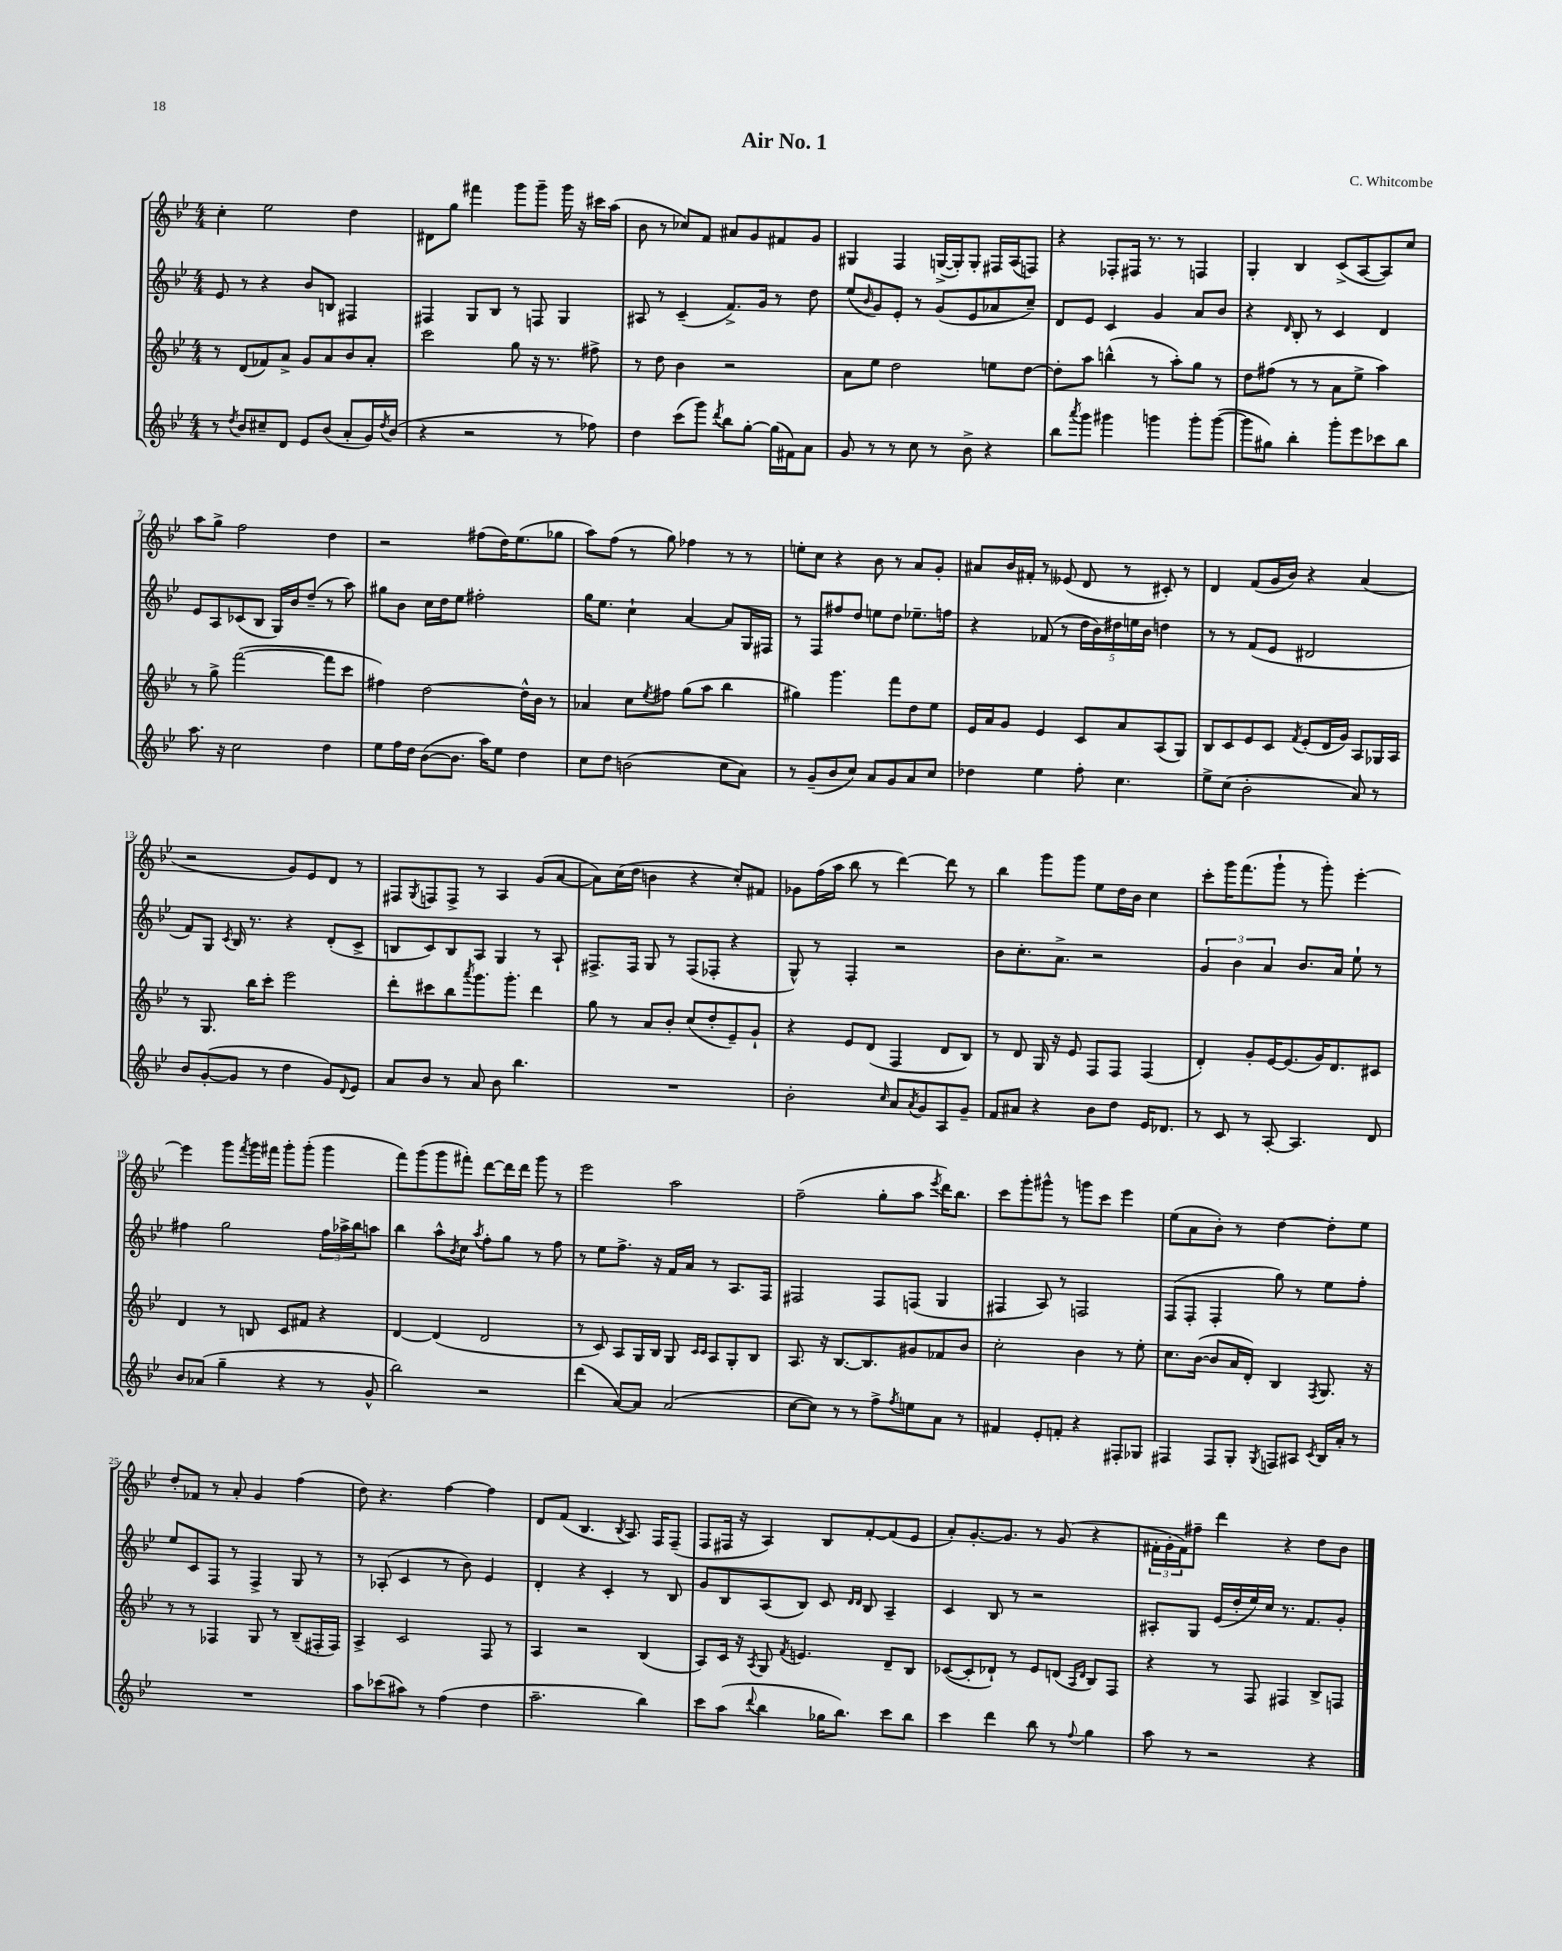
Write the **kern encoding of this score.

**kern	**kern	**kern	**kern
*staff4	*staff3	*staff2	*staff1
*clefG2	*clefG2	*clefG2	*clefG2
*k[b-e-]	*k[b-e-]	*k[b-e-]	*k[b-e-]
*M4/4	*M4/4	*M4/4	*M4/4
8r	8r	8e-/	4cc'\
8qdd/	.	.	.
8b-/L	(8d/L	8r	.
8cc#~/	8f-/)	4r	2ee-\
8d/J	8a^/J	.	.
8e-/L	8g/L	8b-/L	.
(8b-/J	8a/	8B/J	.
8a'/L	8b-/	4F#/	4dd\
16g/L)	8a'/J	.	.
8qdd/	.	.	.
(16b-/JJ	.	.	.
=	=	=	=
4r	2ccc\	4F#/	8d#\L
.	.	.	8gg\J
2r	.	8G/L	4fff#\
.	.	8B-/J	.
.	8gg\	8r	8ggg\L
.	16r	8F/	8ggg~\J
.	8.r	.	.
8r	.	4G/	16ggg\
.	.	.	16r
8ff-\)	8ff#^\	.	16ccc#\LL
.	.	.	(16aa\JJ
=	=	=	=
4dd\	8r	8A#/	8b-\
.	8dd\	8r	8r
(8ccc\L	4b-\	(4c~/	8cc-/L)
8ggg\J)	.	.	8f/J
8qddd/	.	.	.
8bb-\L	2r	8.f^/L)	8a#/L
[8gg'\J	.	.	8g/
.	.	16g/Jk	.
(16gg\]LL	.	8r	8f#/
16f#\J)	.	.	.
8a\J	.	8dd\	8g/J
=	=	=	=
8g/	8a\L	(8ee-/L	4G#/
.	.	16qqb-/	.
8r	8ee-\J	8g/)	.
8r	2dd\	8e-'/J	4F/
8cc\	.	8r	.
8r	.	(8g/L	([16G^/LL
.	.	.	16G'/]J)
8b-^\	.	8e-/	8G'/J
4r	8ee\L	8a-/	16F#/LL
.	.	.	(16A/J
.	[8dd\J	8cc~/J)	8F/J)
=	=	=	=
8bb-\L	8dd'\]L	8d/L	4r
8qaaa/	.	.	.
8ggg\J	8aa\J	8e-/J	.
4ggg#\	(4bb^^\	4c/	8F-'/L
.	.	.	16F#/Jk
.	.	.	8.r
4ggg\	8r	4g/	.
.	8aa'\L)	.	8r
8ggg'\L	8gg\J	8a/L	4F/
([8ggg\J	8r	8b-/J	.
=	=	=	=
8ggg\]L	8dd\L	4r	4G'/
8gg#\J)	(8ff#\J	.	.
.	.	16qqd/	.
4bb-'\	8r	8B-'/	4B-/
.	8r	8r	.
8ggg'\L	8a\L	4c/	(8c^/L
8eee-\	8ee-^\J	.	[8A/
8ccc-\	4aa\)	4d/	8A/])
8bb-\J	.	.	8cc/J
=	=	=	=
8.aa\	8r	8e-/L	8aa\L
.	8gg^\	8A/	8gg^\J
16r	.	.	.
2cc\	([2fff\	(8c-/	2ff\
.	.	8B-/J	.
.	.	16G/LL)	.
.	.	16b-/J	.
.	.	(8dd~/J	.
4dd\	8fff\]L	8r	4dd\
.	8ccc\J	8aa\)	.
=	=	=	=
8ee-\L	4ff#\)	8gg#\L	2r
16ff\L	.	8b-\J	.
16dd\JJ	.	.	.
([8b-\L	[2dd\	16cc\LL	.
.	.	16dd\J	.
8.b-\]J	.	8ee-\J	.
.	.	2ff#'\	(8ff#\L
16aa\LK)	.	.	.
8ee-\J	.	.	16dd\K)
.	.	.	(8.ee-\
4dd\	16dd^^\]LL	.	.
.	16b-\JJ	.	.
.	8r	.	8gg-\J
=	=	=	=
8cc\L	4a-/	16gg\LK	8aa\L)
.	.	8.ee-\J	.
8dd\J	.	.	(8ff\J
(2b\	8cc\L	4cc`\	8r
.	8qee-/	.	.
.	8ff#\J	.	8gg\)
.	(8gg\L	[4a/	4ff-\
.	8aa\J	.	.
8cc\L	4bb-\	8a/]L	8r
8a\J)	.	16G/L	8r
.	.	16F#/JJ	.
=	=	=	=
8r	4gg#\)	8r	8ee'\L
(8g~/L	.	8F/L	8cc\J
8b-/	4.ggg\	8ff#/	4r
8cc/J)	.	8dd/J	.
8a/L	.	8ee\L	8b-\
8g/	8fff\L	8dd\J	8r
8a/	8dd\	8.ee-~\L	8a/L
8cc/J	8ee-\J	.	8g'/J
.	.	16ff\Jk	.
=	=	=	=
4dd-\	16e-/LL	4r	8a#/L
.	16a/J	.	.
.	8g/J	.	16b-/L
.	.	.	16f#'/JJ
4ee-\	4e-/	(8f-/	8r
.	.	8r	(8e--/
8ff'\	8c/L	20dd\LL	8d/
.	.	20b-\)	.
.	.	20dd#\	.
4.cc\	8a/	.	8r
.	.	20ee\	.
.	.	20b-\JJ	.
.	(8A/	4dd\	8c#'/)
.	8G/J)	.	8r
=	=	=	=
8ee-^\L	8B-/L	8r	4d/
(8cc\J	8c/	8r	.
2b-'\	8e-/	(8f/L	(8f/L
.	8c/J	8e-/J	16g/L
.	.	.	16b-/JJ)
.	8qf/	.	.
.	(8e-'/L	2d#/	4r
.	16d/L	.	.
.	16g/JJ)	.	.
8a/)	8A/L	.	(4a/
8r	16G-/L	.	.
.	16A/JJ	.	.
=	=	=	=
8b-/L	8r	8f/L)	2r
([8g'/	8.G/	8G/J	.
.	.	8qc/	.
8g/]J	.	16B-/	.
.	16bb-\LK	8.r	.
8r	8ccc'\J	.	.
4dd\	2eee-\	4r	8g/L)
.	.	.	8e-/
8g/L)	.	(8d'/L	8d/J
8qqd/	.	.	.
8e-/J	.	8c^/J	8r
=	=	=	=
8a/L	8ddd'\L	8B/L	8F#/L
.	.	.	8qG/
8b-/J	8ccc#\	8c/)	8F/
8r	8bb-\	8B/	8F^/J
.	8qaaa/	.	.
8a/	8.ggg\	8A/J	8r
8b-\	.	4G/	4A/
.	8.ggg'\J	.	.
4.bb-\	.	.	.
.	4ddd\	8r	(8g/L
.	.	8A`/	[8a/J
=	=	=	=
1r	8gg\	8.F#^/L	8a\]L)
.	8r	.	(16cc\L
.	.	16F#/Jk	16dd\JJ
.	8a/L	8G/	4b\
.	8b-'/J	8r	.
.	(8cc/L	(8F#/L	4r
.	8dd'/	8F-'/J	.
.	8e-~/)	4r	8cc'/L)
.	8g`/J	.	8f#/J
=	=	=	=
2b-'\	4r	8G^^/)	8g-\L
.	.	8r	(16ff\L
.	.	.	16aa\JJ
.	8e-/L	4F'/	8bb-\
.	(8d/J	.	8r
16qqcc/	.	.	.
8a/L	4F/	2r	[4ddd\)
8qa/	.	.	.
8g/	.	.	.
8A/	8d/L	.	8ddd\]
8g~/J	8B-/J)	.	8r
=	=	=	=
8f/L	8r	8b-\L	4bb-\
8a#/J	8d/	8.cc'\	.
4r	16G/	.	8ggg\L
.	16r	8.a^\J	.
.	8e-/	.	8ggg\J
8b-\L	8F/L	2r	8ee-\L
8dd\J	8F/J	.	16dd\L
.	.	.	16b-\JJ
16e-/LK	(4F/	.	4cc\
8.d-/J	.	.	.
=	=	=	=
8r	4d'/)	6g/	8ccc'\L
8c/	.	.	16ggg\K
.	.	6b-\	.
.	.	.	(8.fff\
8r	8g'/L	.	.
.	.	6a/	.
[8A'/	[16e-/K	.	8ggg`\J
.	(8.e-/]	.	.
4.A/]	.	8.b-/L	8r
.	16g/K)	.	8ggg'\)
.	8.d/	16a/Jk	.
.	.	8ee-`\	[4eee-'\
8d/	8c#/J	8r	.
=	=	=	=
8b-/L	4d/	4ff#\	4eee-\]
(8a-/J	.	.	.
4gg~\	8r	2gg\	8ggg\L
.	.	.	8qfff/
.	8B/	.	16ggg\L
.	.	.	16fff#\JJ
4r	8c/L	.	8ggg'\L
.	8f#/J	.	(8ggg'\J
8r	4r	24ff#\LL	4ggg\
.	.	24aa-^\	.
.	.	24bb-\J	.
8g^^/	.	8aa\J	.
=	=	=	=
2bb-\)	[4d/	4bb-\	8fff\L)
.	.	.	(8ggg\
.	(4d/]	8aa^^\L	8ggg\
.	.	8qb-/	.
.	.	8cc\J	8fff#'\J)
.	.	8qaa/	.
2r	2d/	8ff'\L	[8ddd\L
.	.	8gg\J	16ddd\]L
.	.	.	16ddd\JJ
.	.	8r	8ggg\
.	.	8ff\	8r
=	=	=	=
(4ddd\	8r	8r	2eee-\
.	8c/)	8ee-\L	.
[8a/L)	8A/L	8.ff^\J	.
8a/]J	16G/L	.	.
.	16B-/JJ	16r	.
(2a/	8G/	16f/LL	2aa\
.	.	16a/JJ	.
.	16qqc/LL	.	.
.	16qqc/JJ	.	.
.	8A/L	8r	.
.	8G'/	8.A/L	.
.	8B-/J	.	.
.	.	16F/Jk	.
=	=	=	=
[8cc\L	8.A/	2F#/	(2ff~\
8cc\]J)	.	.	.
.	16r	.	.
8r	[8.B-/L	.	.
8r	.	.	.
.	8.B-/]	.	.
8ff^\L	.	8F#/L	8gg'\L
8qff/	.	.	.
8ee\	8g#/	(8F/J	8aa\J
.	.	.	8qeee-/
8a\J	8f-/	4G/	16ddd\LK)
.	.	.	8.bb-\J
8r	8b-/J	.	.
=	=	=	=
4f#/	2cc'\	4F#/	8ccc\L
.	.	.	8ggg'\
8e-'/L	.	8A/)	8ggg#^^\J
8f'/J	.	8r	8r
4r	4b-\	2F/	8ggg\L
.	.	.	8ccc\J
8F#'/L	8r	.	4eee-\
8G-/J	8ee-'\	.	.
=	=	=	=
4F#/	8.cc\L	(8F/L	(8ee-\L
.	.	8F'/J	8a\
.	([16b-\Jk	.	.
8F#/L	8b-/]L	4F'/	8b-'\J)
8G'/J	16a/L	.	8r
.	16d'/JJ)	.	.
8qG/	.	.	.
8F/L	4B-/	8gg\)	[4dd\
8A#/J	.	8r	.
8qc/	8qF/	.	.
16B-/LL	8.G/	8ee-\L	8dd'\]L
16a'/JJ	.	.	.
8r	.	8ff'\J	8ee-\J
.	16r	.	.
=	=	=	=
1r	8r	8ee-/L	8dd'/L
.	8r	8c/	8f-/J
.	4F-/	8F/J	8r
.	.	8r	8a'/
.	8G/	4F^/	4g/
.	8r	.	.
.	(8B-~/L	8G/	(4ff\
.	16F#'/L	8r	.
.	16F#/JJ)	.	.
=	=	=	=
8aa\L	4A^/	8r	8dd\)
(8ccc-\	.	(8A-'/	4.r
8aa#\J)	2c/	4c/	.
8r	.	.	.
(4ff\	.	8r	[4ff\
.	.	8b-\)	.
4dd\	8F/	4e-/	4ff\]
.	8r	.	.
=	=	=	=
2.aa~\	4A/	4d'/	8d/L
.	.	.	(8f/J
.	2r	4r	4.B-/
.	.	4c'/	.
.	.	.	8qB-/
.	.	.	8.A/)
4bb-\)	(4B-/	8r	.
.	.	.	16F/LK
.	.	8B-/	(8F~/J
=	=	=	=
8ccc\L	8A/L)	8g/L	8F/L
(8aa\J	16c/Jk	8B-/	16F#/Jk
.	16r	.	16r
8qqddd/	8qA/	.	.
4bb-\	8G/	(8A/	4A/)
.	8qf/	.	.
.	4.e/	8B-/J)	.
16gg-\LK	.	8c/	8B-/L
8.bb-\J)	.	.	.
.	.	16qqd/LL	.
.	.	16qqd/JJ	.
.	.	8B-/	[8f'/
8ccc\L	8d~/L	4A~/	(8f/]
8bb-\J	8B-/J	.	8e-/J
=	=	=	=
4ccc\	([8c-/L	4c/	8a'/L)
.	8c-'/]	.	[8.g'/
4ddd\	8d-`/J)	8B-/	.
.	.	.	8.g/]J
.	8r	8r	.
8bb-\	8e-/L	2r	8r
8r	(8d/J	.	(8g/
.	16qqA/LL	.	.
8qqff/	16qqd/JJ	.	.
4gg\	8B-/L)	.	4r
.	8F/J	.	.
=	=	=	=
8aa\	4r	8A#'/L	24f#'\LL
.	.	.	24g'\
.	.	.	24f#\J)
8r	.	8G/J	8ff#~\J
2r	8r	(16e-/LL	4ddd\
.	.	16dd'/	.
.	8F/	16ee-/)	.
.	.	16cc/JJ	.
.	4F#/	8.r	4r
.	.	8.f/L	.
4r	8B-^/L	.	8dd\L
.	8F/J	8g'/J	8b-\J
==	==	==	==
*-	*-	*-	*-
